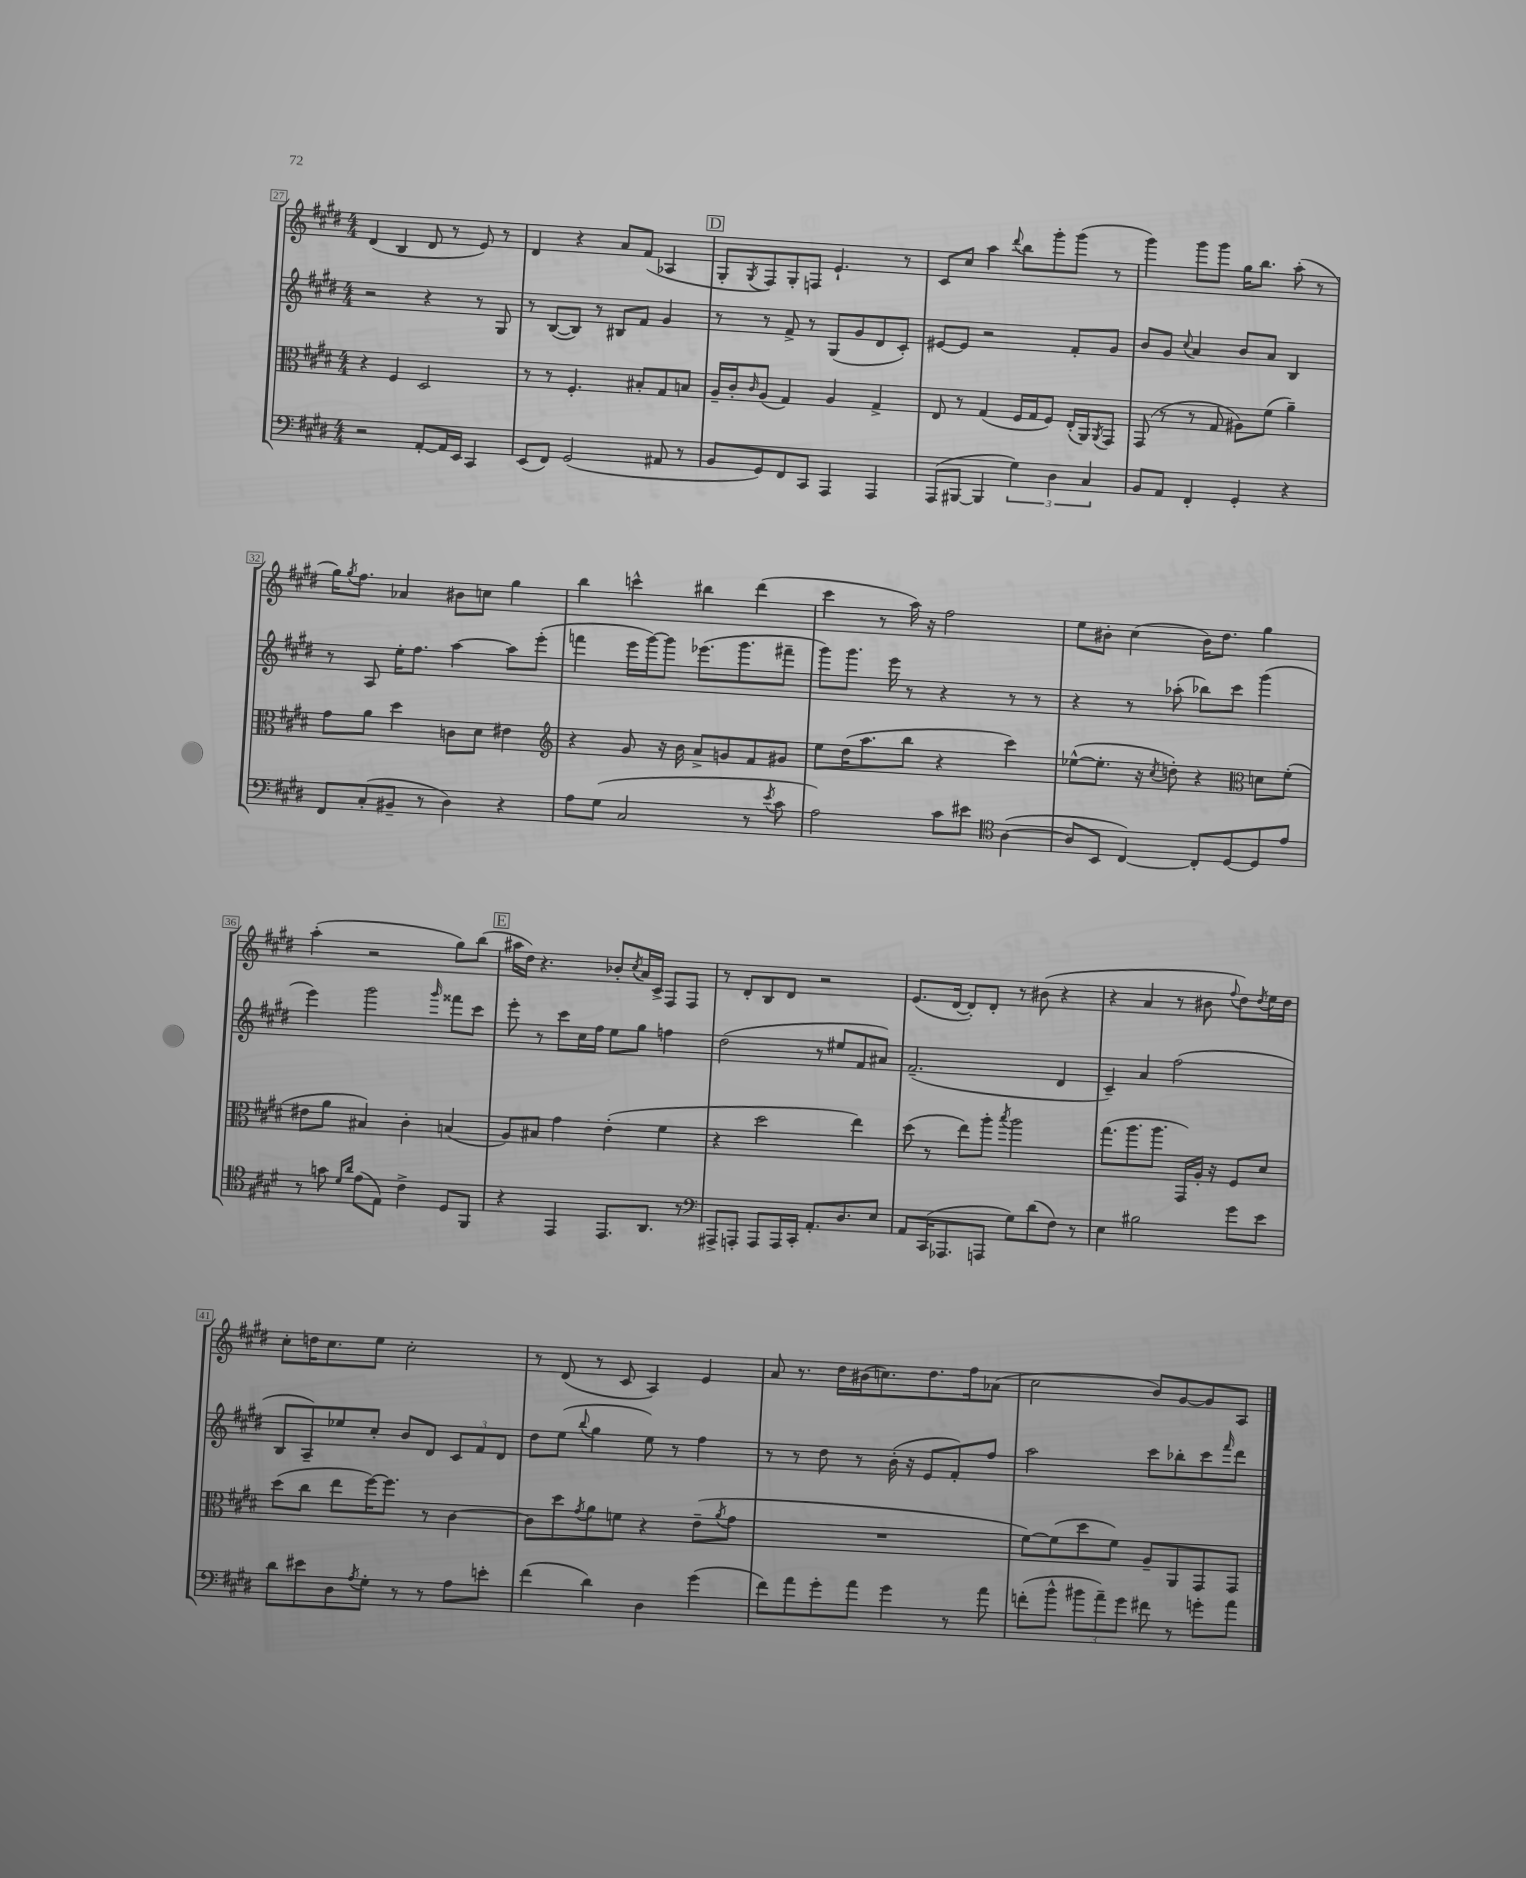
<<
\new StaffGroup <<
\new Staff = "s0" {
    \clef treble \key e \major \numericTimeSignature \time 4/4
    dis'4( b4 dis'8 r8 e'8) r8 |
    dis'4 r4 a'8 fis'8( aes4 |
    \mark \markup { \box "D" } gis8-. \acciaccatura { gis8 } fis8) gis8-. f8 e'4.-! r8 |
    cis'8 cis''8 a''4 \appoggiatura { dis'''8 } b''8 gis'''8-. gis'''8( r8 |
    gis'''4) gis'''8 gis'''8 gis''16 b''8. a''8-.( r8 |
    gis''16) \acciaccatura { gis''8 } fis''8. aes'4 bis'8 c''8 gis''4 |
    b''4 c'''4-^ bis''4 dis'''4( |
    cis'''4 r8 a''16) r16 fis''2 |
    e''8 bis'8-. cis''4( bis'16) dis''8. gis''4 |
    a''4-.( r2 gis''8) b''8( |
    \mark \markup { \box "E" } ais''16 dis''16) r4. bes'8-. \acciaccatura { cis''8 } a'16 cis'16-> fis8 fis8 |
    r8 dis'8-. b8 dis'8 r2 |
    e'8.( dis'16~ dis'8-.) dis'8-. r8 bis'8( r4 |
    r4 a'4 r8 bis'8 \appoggiatura { fis''8 } dis''8) \acciaccatura { dis''8 } e''16 dis''16 |
    cis''8-. d''16 cis''8. e''8 cis''2-. |
    r8 dis'8( r8 cis'8 a4) e'4 |
    a'8 r8. dis''16 bis'16( c''8.) dis''8. fis''16 aes'8( |
    cis''2 b'8) gis'8~ gis'8 a8 \bar "|." |
}
\new Staff = "s1" {
    \clef treble \key e \major \numericTimeSignature \time 4/4
    r2 r4 r8 gis8 |
    r8 b8~( b8) r8 bis8 fis'8 gis'4 |
    \mark \markup { \box "D" } r8 r8 fis'8-> r8 gis8( gis'8 dis'8 cis'8-.) |
    eis'8~ eis'8 r2 fis'8-. gis'8 |
    b'8 gis'8 \appoggiatura { cis''8 } a'4 b'8 a'8 b4 |
    r8 a8 e''16-. fis''8. a''4~ a''8 e'''8-.( |
    f'''4 e'''16 gis'''16~) gis'''8 ees'''8.( gis'''8. fis'''8-- |
    gis'''8) gis'''8. e'''16 r8 r4 r8 r8 |
    r4 r8 aes''8-.( bes''8) cis'''8 gis'''4( |
    e'''4) gis'''2 \grace { gis'''16 } fisis'''8 cis'''8 |
    \mark \markup { \box "E" } e'''8-. r8 cis'''8 cis''16 fis''16 e''8 gis''8 f''4 |
    dis''2( r8 eis''8 fis'8 ais'8) |
    fis'2.--( dis'4 |
    cis'4--) a'4 fis''2( |
    b8 a8--) ees''8 cis''8-. b'8 dis'8 \tuplet 3/2 { cis'8 fis'8 dis'8 } |
    dis''8 e''8( \appoggiatura { b''8 } gis''4 e''8) r8 fis''4 |
    r8 r8 dis''8 r8 b'16-.( r16 e'8 fis'8-.) fis''8 |
    a''2 cis'''8 bes''8-. cis'''8 \grace { fis'''16 } dis'''8 \bar "|." |
}
\new Staff = "s2" {
    \clef alto \key e \major \numericTimeSignature \time 4/4
    r4 fis4 dis2 |
    r8 r8 fis4.-. bis8-. gis8 b8 |
    \mark \markup { \box "D" } a16-- cis'16-. \grace { cis'16 } a8( gis4) a4 gis4-> |
    e8 r8 gis4( fis16 gis16 fis8) e16-.( a,16) \acciaccatura { a,8 } gis,8 |
    gis,8( r8 r8 gis8 ais8) fis'8( a'4--) |
    gis'8 a'8 dis''4 c'8 dis'8 eis'4 |
    \clef treble r4 gis'8 r16 b'16 a'8-> g'8 fis'8 gis'8 |
    e''8 dis''16( a''8. b''8 r4 cis'''4) |
    ees''8~-^( ees''8.-. r16 \acciaccatura { cis''8 } d''8-.) r4 \clef alto d'8 fis'8-.( |
    eis'8 a'8 bis4) cis'4-. b4( |
    \mark \markup { \box "E" } a8) bis8 gis'4 e'4-.( fis'4 |
    r4 dis''2 e''4) |
    dis''8( r8 e''8) a''8-. \acciaccatura { b''8 } a''2 |
    gis''8.( a''8. a''8. gis,16) a16-. r16 fis8 dis'8 |
    dis''8( cis''8 e''8 fis''16~) fis''8. r8 cis'4~ |
    cis'8 dis''8 \acciaccatura { gis'8 } a'8 f'8 r4 e'8--( \acciaccatura { a'8 } gis'8 |
    R1 |
    fis'8~) fis'8( dis''8 fis'8) a8-- a,8 gis,8 gis,8 \bar "|." |
}
\new Staff = "s3" {
    \clef bass \key e \major \numericTimeSignature \time 4/4
    r2 a,8~-. a,16 e,16 cis,4 |
    e,8( fis,8) gis,2( ais,8 r8 |
    \mark \markup { \box "D" } b,8 gis,8) fis,8 cis,8 a,,4 a,,4 |
    a,,8( bis,,8~ bis,,4 \tuplet 3/2 { gis4) dis4 cis4 } |
    b,8 a,8 fis,4-. gis,4-. r4 |
    fis,8 cis8-.( bis,8-- r8 dis4) r4 |
    a8 gis8( cis2 r8 \acciaccatura { e'8 } cis'8 |
    a2) cis'8 eis'8 \clef tenor a4~( |
    a8 b,8 cis4~) cis8-. dis8~ dis8 e'8 |
    r8 g'8 \grace { dis'16 a'16 } e'8( e8) cis'4-> dis8 fis,8 |
    \mark \markup { \box "E" } r4 e,4 e,8. a,8. r8 |
    \clef bass ais,,8-> a,,8-. a,,8 a,,16 cis,16-. a,8.-. dis8. e8 |
    a,8 cis,16( aes,,8. a,,8 gis8) dis'8( fis8) r8 |
    e4 bis2 gis'8 e'8 |
    dis'8 eis'8 dis8 \acciaccatura { a8 } gis8-. r8 r8 a8 e'8-. |
    fis'4( dis'4) dis4 gis'4( |
    fis'8) a'8 gis'8-. a'8 gis'4 r8 a'8 |
    f'8-.( b'8-^ \tuplet 3/2 { bis'8 a'8--) gis'8 } fis'8 r8 g'8-. a'8 \bar "|." |
}
>>
>>
\layout { \context { \Score currentBarNumber = #27 \override BarNumber.stencil = #(make-stencil-boxer 0.1 0.3 ly:text-interface::print) } }
